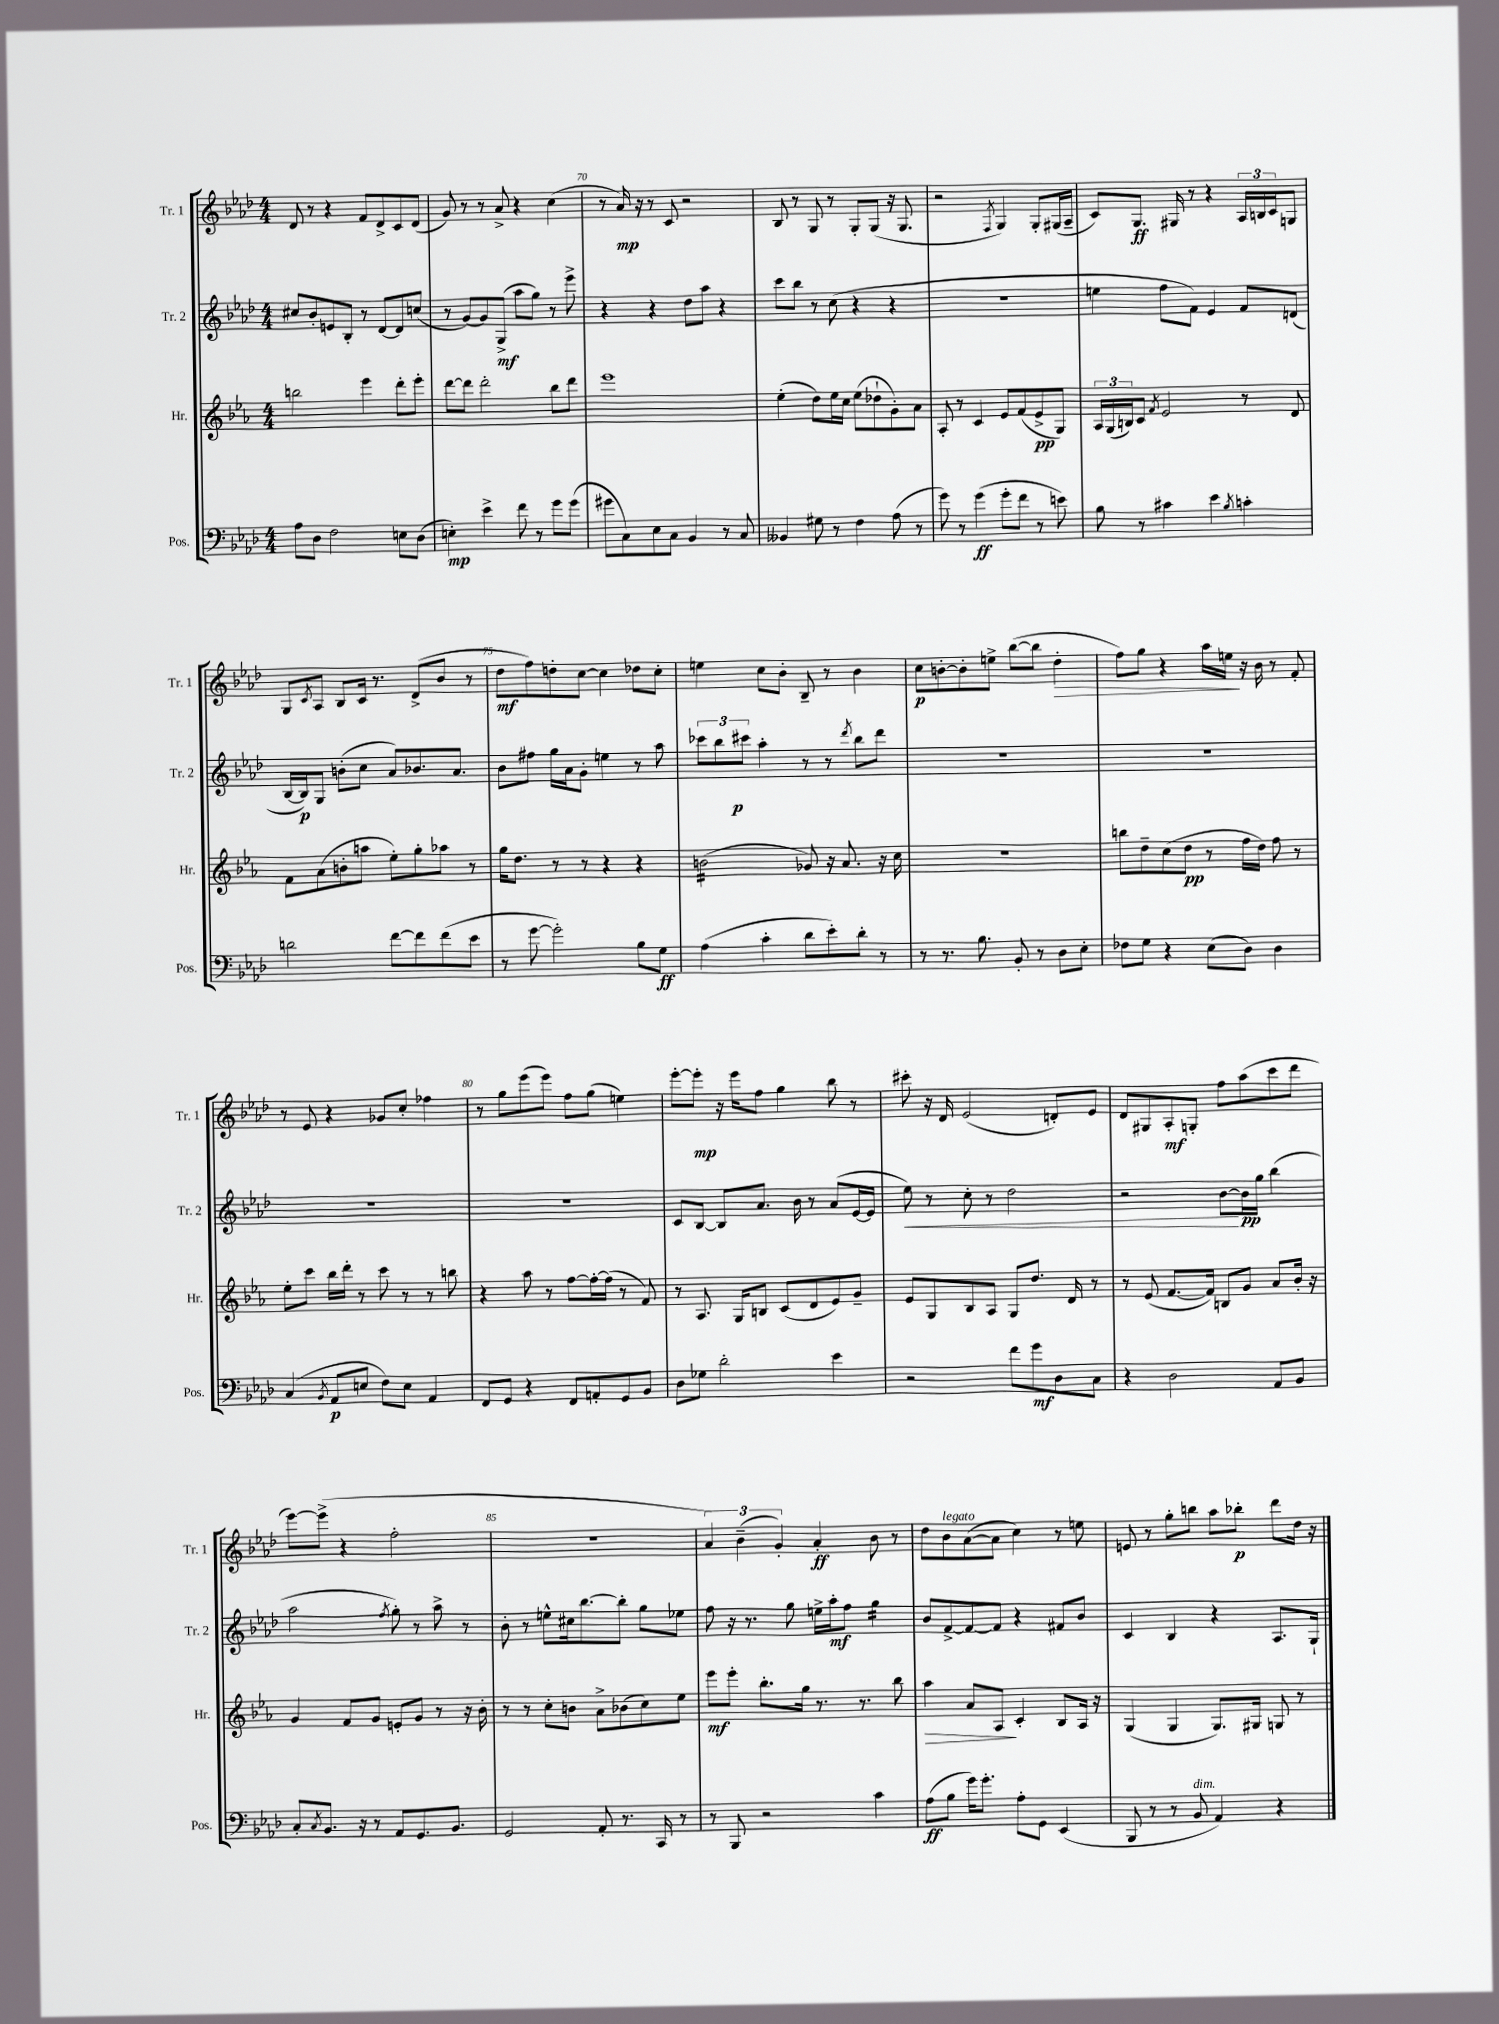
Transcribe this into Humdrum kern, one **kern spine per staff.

**kern	**kern	**kern	**kern
*staff4	*staff3	*staff2	*staff1
*clefF4	*clefG2	*clefG2	*clefG2
*k[b-e-a-d-]	*k[b-e-a-]	*k[b-e-a-d-]	*k[b-e-a-d-]
*M4/4	*M4/4	*M4/4	*M4/4
8A-\L	2bb\	8cc#/L	8d-/
8D-\J	.	8b-'/	8r
2F\	.	8e/	4r
.	.	8B-'/J	.
.	4eee-\	8r	8f/L
.	.	[8d-/L	8d-^/
8E\L	8ddd'\L	8d-/]	8c/
(8D-\J	8eee-'\J	(8cc/J	(8d-/J
=	=	=	=
4E'\)	[8ddd\L	8r	8g/)
.	8ddd\]J	[8g/L)	8r
4e-^\	2ddd'\	8g/]	8r
.	.	(8G^/J	8a-^/
8f\	.	8aa-\L	4r
8r	.	8gg\J)	.
8g\L	8bb-\L	8r	(4cc\
(8g\J	8ddd\J	8eee-^\	.
=	=	=	=
8g#\L	1eee-	4r	8r
8C\)	.	.	16a-/)
.	.	.	16r
8E-\	.	4r	8r
8C\J	.	.	8c/
4BB-/	.	8dd-\L	2r
.	.	8aa-\J	.
8r	.	4r	.
8C/	.	.	.
=	=	=	=
4BB--/	(4ee-'\	8ccc\L	8B-/
.	.	8bb-\J	8r
8G#\	8dd\L)	8r	8G/
8r	16ee-\L	(8cc\	8r
.	16cc\JJ	.	.
4F\	(8ee-\L	4r	8G'/L
.	8dd-`\	.	(8G/J
(8A-\	8g'\)	4r	16r
.	.	.	8.G/
8r	8a-\J	.	.
=	=	=	=
8g\)	8A-'/	1r	2r
8r	8r	.	.
(4g\	4c/	.	.
.	.	.	8qF/
8g'\L	8e-/L	.	4G/)
8f\J	(8f/	.	.
8r	8e-^/	.	8G'/L
8e\)	8G/J)	.	(16G#/L
.	.	.	16A-~/JJ
=	=	=	=
8B-\	24A-/LL	4ee\	8c/L)
.	(24G/	.	.
.	24B/J)	.	.
8r	8c/J	.	8.G/J
.	8qf/	.	.
4c#\	2e-/	8ff\L	.
.	.	.	16G#/
.	.	8f\J)	8r
4e-\	.	4e-/	4r
8qB-/	.	.	.
4c'\	8r	8f/L	24A-/LL
.	.	.	24B/
.	.	.	24c/J
.	8d/	(8d/J	8G/J
=	=	=	=
2d\	8f\L	[16B-/LL	8G/L
.	.	16B-/]J)	.
.	.	.	8qc/
.	(8a-\	8G/J	8A-/J
.	8b'\	(8b'\L	8B-/L
.	8aa\J	8cc\J	16c/Jk
.	.	.	8.r
[8f\L	8ee-'\L)	8a-/L)	.
8f\]	8gg'\	8.b-/	(8d-^/L
(8f\	8aa-\J	.	8b-/J
.	.	8.a-/J	.
8e-\J	8r	.	8r
=	=	=	=
8r	16gg\LK	8b-\L	8dd-\L
.	8.dd\J	.	.
[8g\	.	8ff#\J	8ff\)
2g'\])	8r	16gg\LL	8dd'\
.	.	16a-\J	.
.	8r	8g'\J	[8cc\J
.	4r	4ee\	4cc\]
8B-\L	4r	8r	8dd-\L
8G\J	.	8aa-\	8cc'\J
=	=	=	=
(4A-\	(2b\	12ccc-\L	4ee\
.	.	12bb-\	.
.	.	12ccc#\J	.
4c'\	.	4aa-'\	8cc\L
.	.	.	8b-'\J
8d-\L	8g-/)	8r	8B-~/
8e-'\)	16r	8r	8r
.	8.a-/	.	.
.	.	8qddd-/	.
8d-'\J	.	8bb-\L	4b-\
8r	16r	8ddd-\J	.
.	16cc\	.	.
=	=	=	=
8r	1r	1r	8cc\L
8.r	.	.	[8b'\
.	.	.	8b'\]
8.B-\	.	.	.
.	.	.	8ee^\J
8BB-'/	.	.	([8bb-\L
8r	.	.	8bb-\]J
8D-\L	.	.	4dd-'\
8E-'\J	.	.	.
=	=	=	=
8F-\L	8bb\L	1r	8ff\L)
8G\J	8dd~\	.	8gg\J
4r	(8cc\	.	4r
.	8dd\J	.	.
(8E-\L	8r	.	16aa-\LL
.	.	.	16ee\JJ
8D-\J)	16ff\LL	.	16r
.	16dd\JJ)	.	16b-\
4D-\	8ff\	.	8r
.	8r	.	8f'/
=	=	=	=
(4C/	8ee-'\L	1r	8r
.	8ccc\J	.	8e-/
8qBB-/	.	.	.
8AA-/L	16bb-\LL	.	4r
.	16ddd'\JJ	.	.
8E/J	8r	.	.
8F\L)	8ccc\	.	8g-/L
8E\J	8r	.	8cc'/J
4AA-/	8r	.	4ff-\
.	8bb\	.	.
=	=	=	=
8FF/L	4r	1r	8r
8GG/J	.	.	8gg\L
4r	8aa-\	.	(8eee-\
.	8r	.	8eee-\J)
8FF/L	[8ff\L	.	8ff\L
8AA'/	16ff'\_L	.	(8gg\J
.	(16ff\]JJ	.	.
8GG/	8r	.	4ee\)
8BB-/J	8f/)	.	.
=	=	=	=
8D-\L	8r	8c/L	[8eee-'\L
8G-\J	8.A-/	[8B-/J	8eee-'\]J
2d-'\	.	8B-/]L	16r
.	16G/LK	.	16eee-\LK
.	8B/J	8.a-/J	8ff\J
.	(8c/L	.	4gg\
.	.	16b-\	.
.	8d/	8r	.
4e-\	8e-/)	(8a-/L	8bb-\
.	8g~/J	[16e-/L	8r
.	.	16e-/]JJ	.
=	=	=	=
2r	8e-/L	8ee-\)	8ccc#'\
.	8G/	8r	16r
.	.	.	16d-/
.	8B-/	8cc'\	(2e-/
.	8A-/J	8r	.
8f\L	8G/L	2dd-\	.
8g\	8.dd/J	.	.
8D-\	.	.	8d'/L)
.	16d/	.	.
8C\J	8r	.	8e-/J
=	=	=	=
4r	8r	2r	8d-/L
.	(8e-/	.	8G#/
2D-\	[8.f/L	.	8A-'/
.	.	.	8G'/J
.	16f/]Jk)	.	.
.	8B/L	[8b-\L	8ff\L
.	8g/J	16b-\]L	(8aa-\
.	.	16gg\JJ	.
8AA-/L	8a-/L	(4bb-\	8ccc\
8BB-/J	16b-'/Jk	.	8ddd-\J
.	16r	.	.
=	=	=	=
8C'/L	4g/	2aa-\	[8eee-\L)
8qC/	.	.	.
8.BB-/J	.	.	(8eee-^\]J
.	8f/L	.	4r
16r	.	.	.
8r	8g/J	.	.
.	.	8qff/	.
8AA-/L	8e'/L	8gg'\)	2ff'\
8.GG/	8g/J	8r	.
.	8r	8aa-^\	.
8.BB-/J	.	.	.
.	16r	8r	.
.	16b-'\	.	.
=	=	=	=
2GG/	8r	8b-'\	1r
.	8r	8r	.
.	8cc'\L	8ee^^\L	.
.	8b\J	16cc#\k	.
.	.	[8.bb-\	.
8AA-'/	8a-^\L	.	.
8.r	(8b-\	8bb-'\]J	.
.	8cc\)	8gg\L	.
16CC/	.	.	.
8r	8ee-\J	8ee-\J	.
=	=	=	=
8r	8eee-\L	8ff\	6a-/)
8BBB-/	8eee-'\J	16r	.
.	.	.	(6b-~\
.	.	8.r	.
2r	8.bb-'\L	.	.
.	.	.	6g'/)
.	.	8gg\	.
.	16gg\Jk	.	.
.	8.r	16ee^\LL	4a-'/
.	.	16aa-'\J	.
.	.	8ff\J	.
.	8.r	.	.
4c\	.	4gg\	8b-\
.	8bb-\	.	8r
=	=	=	=
(8A-\L	4aa-\	8b-/L	8dd-\L
8B-\J	.	[8f^/	8b-\
16g\LK)	8a-/L	8f/_	([8a-\
8.g'\J	.	.	.
.	8A-/J	8f/]J	8a-\]J
8A-'\L	4c'/	4r	4cc\)
8GG\J	.	.	.
(4EE-/	8B-/L	8f#/L	8r
.	16A-/Jk	8b-/J	8ee\
.	16r	.	.
=	=	=	=
8BBB-/	(4G/	4c/	8e/
8r	.	.	8r
8r	4G/	4B-/	8gg'\L
8BB-/	.	.	8bb\J
4AA-/)	8.G/L)	4r	8aa-\L
.	.	.	8bb-'\J
.	16G#/Jk	.	.
4r	8G/	8.A-/L	8ddd-\L
.	8r	.	16dd-\Jk
.	.	16G`/Jk	16r
==	==	==	==
*-	*-	*-	*-
